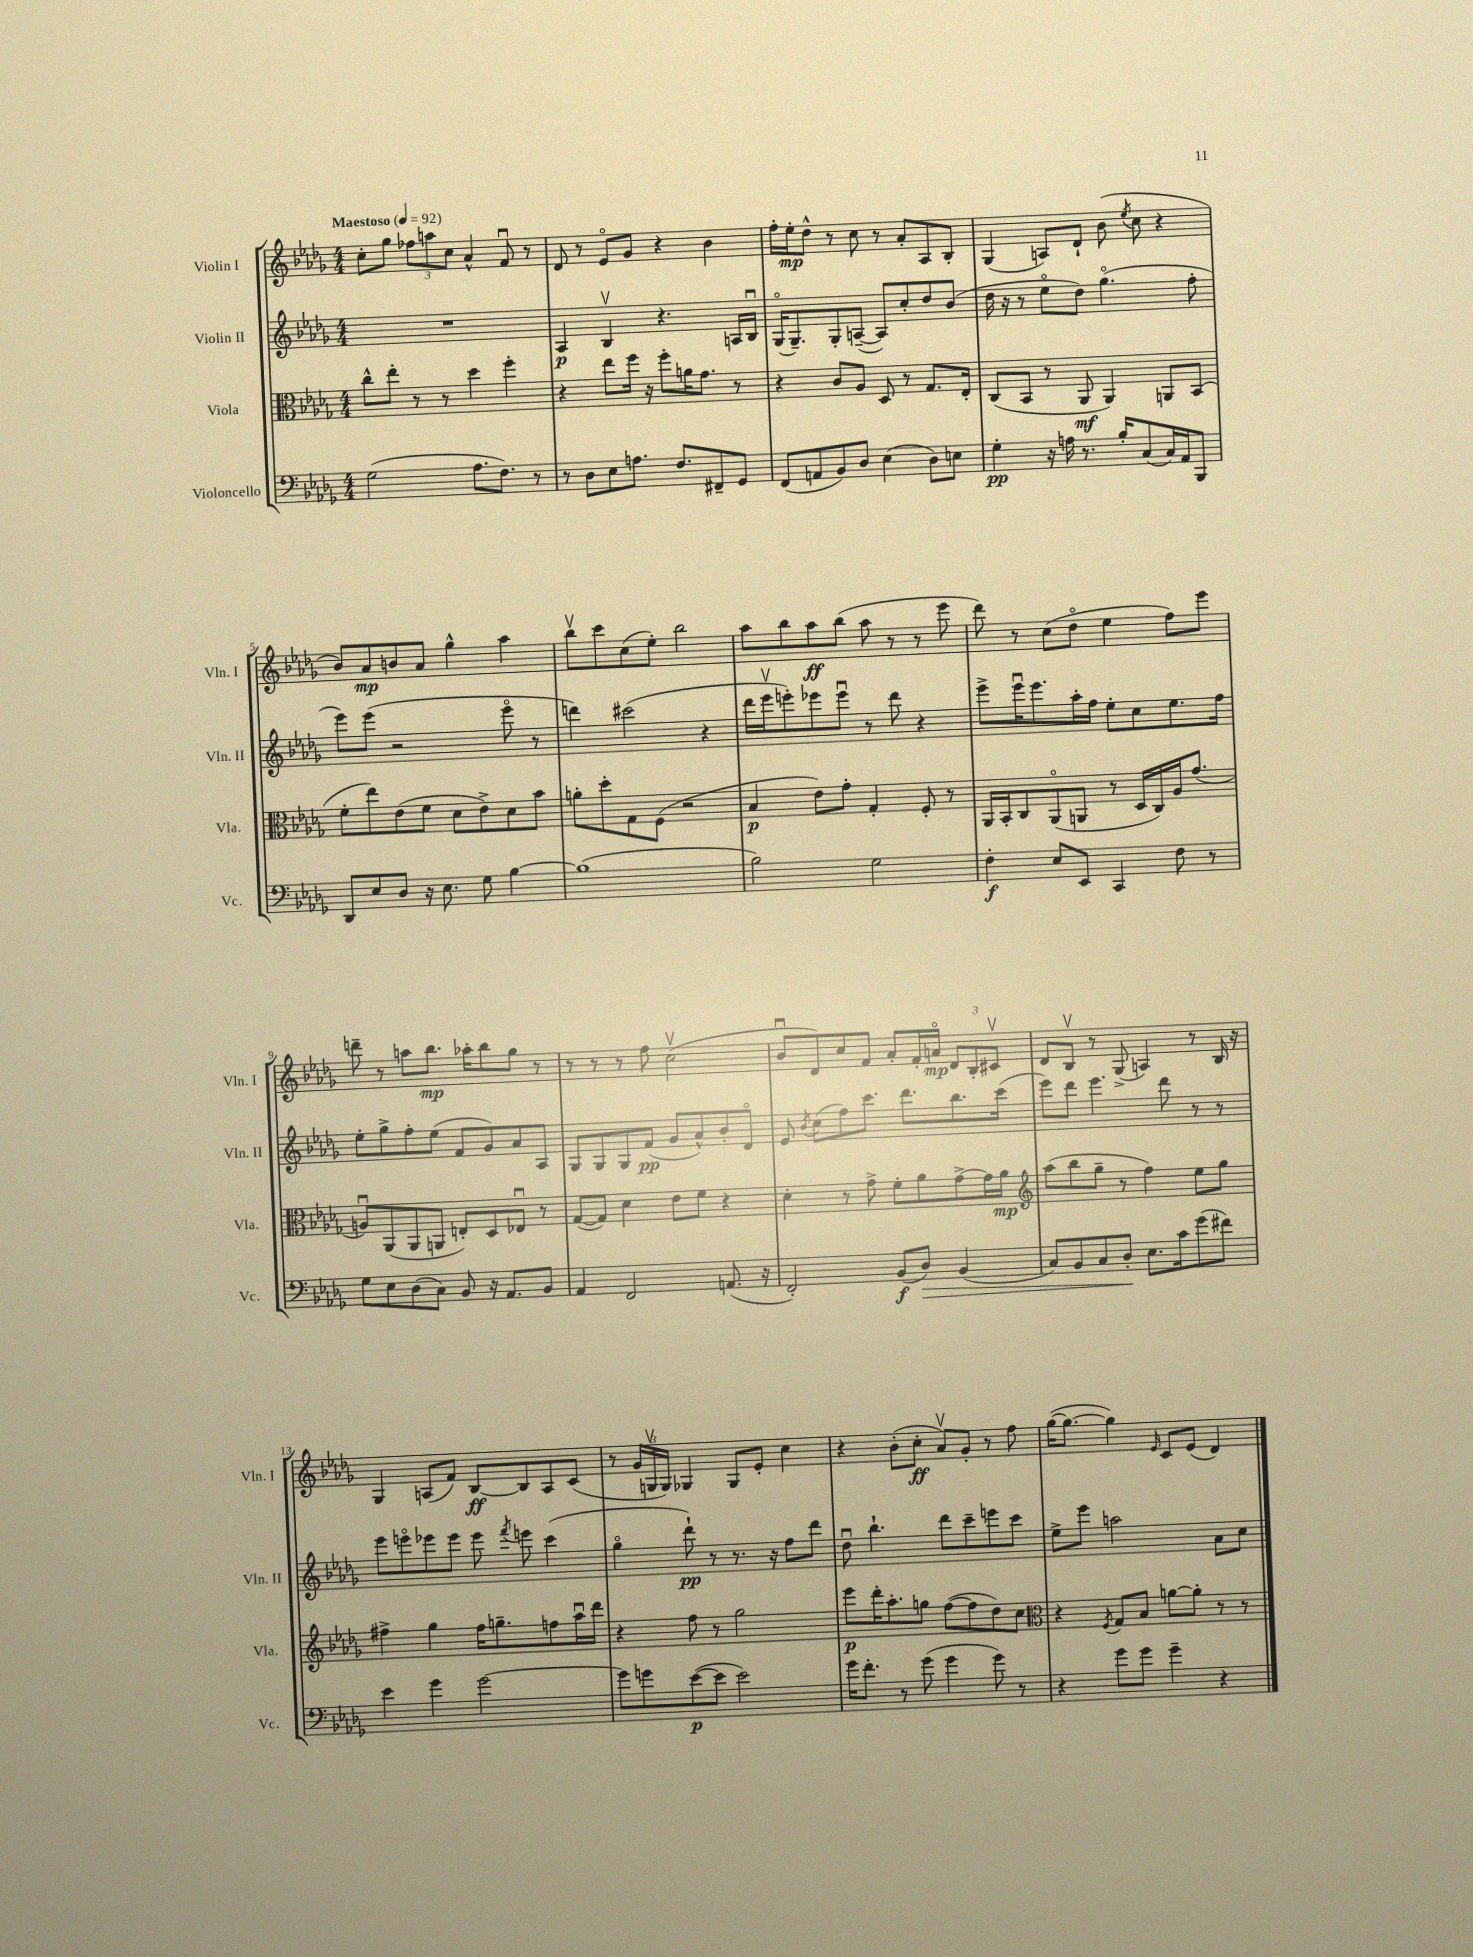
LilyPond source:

<<
\new StaffGroup <<
\new Staff = "s0" \with { instrumentName = "Violin I" shortInstrumentName = "Vln. I" } {
    \clef treble \key des \major \numericTimeSignature \time 4/4 \tempo "Maestoso" 4 = 92
    \autoBeamOff c''8[-. ges''8] \tuplet 3/2 { fes''8[ a''8 c''8] } aes'4-^ f'8\downbow r8 |
    des'8 r8 ees'8[\flageolet ges'8] r4 bes'4 |
    f''16[-. ees''16-.\mp des''8]-^ r8 c''8 r8 aes'8[-. aes8 bes8]-. |
    ges4( a8[) des'8]-! bes'8( \acciaccatura { ees''8 } c''8 r4 |
    bes'8[) aes'8\mp b'8 aes'8] ges''4-^ aes''4 |
    bes''8[\upbow c'''8 c''8( ees''8]-.) bes''2 |
    aes''8[ bes''8 aes''8\ff bes''8]( aes''8 r8 r8 ees'''8 |
    des'''8) r8 c''8[( des''8]\flageolet ees''4 f''8[) ees'''8] |
    d'''8-- r8 a''8[ bes''8.]\mp aes''16[-. bes''8 ges''8] r8 |
    r8 r8 r8 f''8 c''2\upbow( |
    bes'8[\downbow des'8) c''8 f'8] aes'8[-. f'16-. a'16]\flageolet\mp \tuplet 3/2 { des'8[ bes8-. cis'8]\upbow } |
    des'8[ bes8]\upbow r8 ges8->( a4) r8 bes16 r16 |
    ges4 a8[( f'8]) bes8[~\ff bes8 a8 c'8]( |
    r8 \tuplet 3/2 { ges'16[ g16\upbow g16]) } ges4 ges8[ ees'8]-. c''4 |
    r4 bes'8[-.( c''8]-.\ff aes'8[\upbow) ges'8]-. r8 f''8 |
    ges''16[~( ges''8.]~ ges''4) \grace { ees'16 } c'8[ ees'8]( des'4) \bar "|." |
}
\new Staff = "s1" \with { instrumentName = "Violin II" shortInstrumentName = "Vln. II" } {
    \clef treble \key des \major \numericTimeSignature \time 4/4
    \autoBeamOff R1 |
    aes4\p bes4\upbow r4. a16[ bes16]\downbow |
    ges16[\flageolet( ges8.--) ges8-. a8]~--( a8[) c''8-. des''8 bes'8]( |
    des''16 r16 r8 ees''8[\flageolet des''8]) ges''4.\flageolet( f''8-. |
    ees'''8[) ees'''8]( r2 ees'''8\flageolet r8 |
    d'''4) cis'''2( r4 |
    des'''16[ ees'''16\upbow e'''8-.) ees'''8 ees'''8]\downbow r8 des'''8 r4 |
    ees'''8[-> ees'''16\downbow ees'''8. aes''16-. f''16] ees''8[-. c''8 ees''8. f''16] |
    ees''8[-. ges''8-> f''8-. ees''8]( f'8[ ges'8) aes'8 aes8] |
    ges8[ ges8 ges8 f'8]\pp( ges'8[ aes'8-^) bes'8-. des'8]\flageolet |
    ees'8 \acciaccatura { bes'8 } c''8[( f''8) c'''8.] des'''8.[ bes''8. c'''16]( |
    ees'''8[) des'''8] ees'''4. des'''8 r8 r8 |
    ees'''8[ e'''8\flageolet ees'''8 ees'''8] ees'''8 \acciaccatura { f'''8 } e'''8 c'''4( |
    ges''4\flageolet des'''8-!\pp) r8 r8. r16 f''8[ des'''8] |
    des''8\downbow bes''4.-! des'''8[ c'''8-- e'''8 c'''8] |
    ees''8[-> ees'''8] a''2 aes'8[ c''8] \bar "|." |
}
\new Staff = "s2" \with { instrumentName = "Viola" shortInstrumentName = "Vla." } {
    \clef alto \key des \major \numericTimeSignature \time 4/4
    \autoBeamOff c''8[-^ ees''8]-. r8 r8 des''4 f''4-. |
    r4 ees''8[ f''16] r16 f''8[-. a'16 ges'8.] r8 |
    r4 c'8[ aes8] des8 r8 ges8.[ ees16]-. |
    c8[( bes,8] r8 aes,8\mf aes,4) a,8[ bes,8]( |
    f'8[-. ees''8) ees'8( f'8] des'8[ ees'8->) des'8 bes'8] |
    a'8[-. des''8-. ges8 f8]( r2 |
    bes4\p ees'8[) ges'8]-. ges4-. f8-. r8 |
    aes,16[ bes,16-. c8 aes,8\flageolet( a,8] r8 des16[ c16) aes16 ges'8.]( |
    a8[\downbow) aes,8( aes,8 a,8] e8[-.) des8 ees8]\downbow r8 |
    ges8[~( ges8]) des'4 ees'8[ f'8] r4 |
    des'4-. r8 ges'8-> f'8[-. aes'8 ges'8~-> ges'16 aes'16]\mp |
    \clef treble aes''8[( bes''8 ges''8]-- r8 f''4) ees''8[ ges''8] |
    fis''4-> ges''4 fis''16[ g''8.-- f''8 aes''16\downbow des'''16] |
    r4 f''8 r8 ges''2 |
    ees'''8[\p des'''16-. aes''8.-. g''8] f''8[~( f''8 des''8) c''8] |
    \clef alto r4 \acciaccatura { f8 } ges8[ bes8] a'8[~ a'8]-. r8 r8 \bar "|." |
}
\new Staff = "s3" \with { instrumentName = "Violoncello" shortInstrumentName = "Vc." } {
    \clef bass \key des \major \numericTimeSignature \time 4/4
    \autoBeamOff ges2( aes8.[ f8.]) r8 |
    r8 des8[ ees8 a8.] f8.[ fis,8-- ges,8] |
    f,8[( a,8 bes,8) des8] ees4( des8[) e8] |
    ges4-.\pp r16 a16 r8. bes16[-. c8( c16) aes,16 bes,,8] |
    des,8[ ees8 des8] r16 ees8. ges8 bes4~ |
    bes1( |
    bes2) ges2 |
    f4-.\f ees8[ ees,8] c,4 f8 r8 |
    ges8[ ees8 des8( c8]) bes,8 r16 aes,8.[ bes,8] |
    aes,4 f,2 a,8.( r16 |
    f,2-.) bes,8[\f( des8]\>) bes,4( |
    c8[) bes,8 c8 des8]-.\! ees8.[ c'16 ges'8( fis'8]) |
    ees'4 ges'4 ges'2~ |
    ges'8[ g'8 ees'8~\p( ees'8] ees'2) |
    ges'16[ f'8.]-. r8 ges'8( ges'4 ges'8) r8 |
    r4 ges'8[ ges'8] ges'4-- r4 \bar "|." |
}
>>
>>
